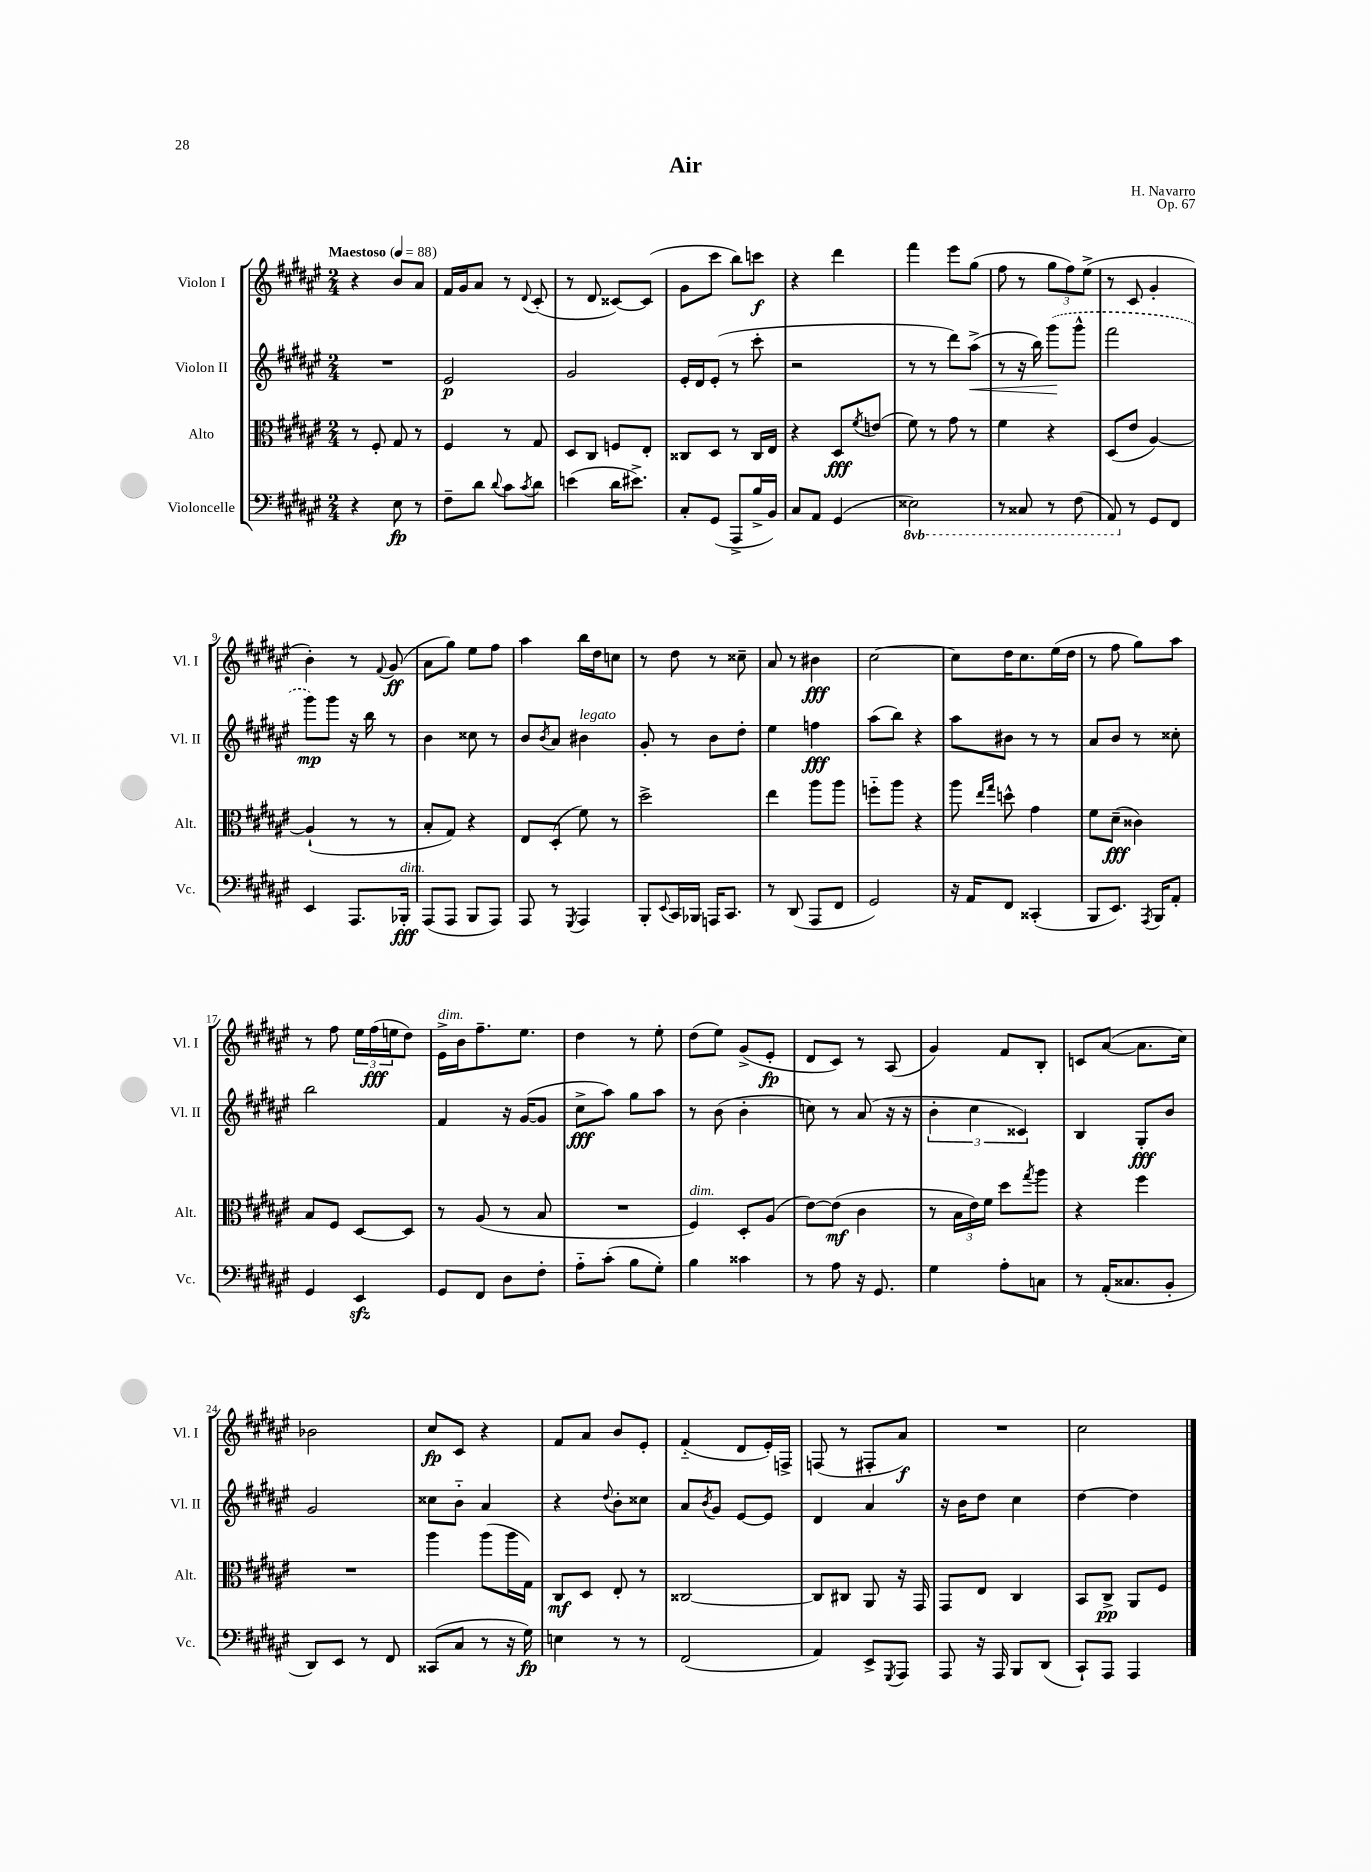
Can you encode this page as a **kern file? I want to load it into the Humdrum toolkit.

**kern	**kern	**kern	**kern
*staff4	*staff3	*staff2	*staff1
*clefF4	*clefC3	*clefG2	*clefG2
*k[f#c#g#d#a#e#]	*k[f#c#g#d#a#e#]	*k[f#c#g#d#a#e#]	*k[f#c#g#d#a#e#]
*M2/4	*M2/4	*M2/4	*M2/4
*MM88	*MM88	*MM88	*MM88
4r	8r	2r	4r
.	8F#'/	.	.
8E#\	8G#/	.	8b/L
8r	8r	.	8a#/J
=	=	=	=
8F#~\L	4F#/	2e#/	16f#/LL
.	.	.	16g#/J
8d#\J	.	.	8a#/J
8qqd#/	.	.	.
8c#\L	8r	.	8r
8qc#/	.	.	8qqd#/
8d#\J	8G#/	.	(8c#'/
=	=	=	=
(4e\	8D#/L	2g#/	8r
.	8C#/J	.	8d#/
16d#\LK	8F/L	.	[8c##/L)
8.e#^\J)	.	.	.
.	8E#'/J	.	(8c##/]J
=	=	=	=
8C#'/L	8C##/L	16e#'/LL	8g#\L
.	.	16d#/J	.
(8GG#/J	8D#/J	(8e#'/J	8ccc#\J
8AAA#^/L	8r	8r	8bb\L)
16B^/L	16C##/LL	8ccc#'\	8ccc\J
16BB/JJ)	16E#/JJ	.	.
=	=	=	=
8C#/L	4r	2r	4r
8AA#/J	.	.	.
(4GG#/	8D#/L	.	4ddd#\
.	8qf#/	.	.
.	(8e/J	.	.
=	=	=	=
2EE##\)	8f#\)	8r	4fff#\
.	8r	8r	.
.	8g#\	8ddd#\L)	8eee#\L
.	8r	(8aa#^\J	(8gg#\J
=	=	=	=
8r	4f#\	8r	8ff#\
8CC##/	.	16r	8r
.	.	16bb\)	.
8r	4r	(8ggg#\L	12gg#\L
.	.	.	12ff#\)
(8FF#\	.	8ggg#^^\J	.
.	.	.	(12ee#^\J
=	=	=	=
8AAA#/)	(8D#/L	2fff#\	8r
8r	8e#/J	.	8c#/
8GG#/L	[4A#/)	.	4g#'/
8FF#/J	.	.	.
=	=	=	=
4EE#/	(4A#`/]	8ggg#\L)	4b'\)
.	.	8ggg#\J	.
8.AAA#/L	8r	16r	8r
.	.	16bb\	.
.	.	.	8qqf#/
.	8r	8r	(8g#/
16BBB-'/Jk	.	.	.
=	=	=	=
(8AAA#/L	8B'/L	4b\	8a#\L
8AAA#/J	8G#/J)	.	8gg#\J)
8BBB/L	4r	8cc##\	8ee#\L
8AAA#/J)	.	8r	8ff#\J
=	=	=	=
8AAA#/	8E#/L	8b/L	4aa#\
.	.	8qb/	.
8r	(8D#'/J	8a#/J	.
8qGGG#/	.	.	.
4AAA#/	8f#\)	4b#\	16bb\LL
.	.	.	16dd#\J
.	8r	.	8cc\J
=	=	=	=
8BBB'/L	2dd#^\	8g#'/	8r
8qqEE#/	.	.	.
16CC#/L	.	8r	8dd#\
16BBB-/JJ	.	.	.
16AAA/LK	.	8b\L	8r
8.CC#/J	.	.	.
.	.	8dd#'\J	8cc##~\
=	=	=	=
8r	4ee#\	4ee#\	8a#/
(8DD#/	.	.	8r
8AAA#/L	8aa#\L	4ff\	4b#\
8FF#/J	8aa#\J	.	.
=	=	=	=
2GG#/)	8ff'~\L	(8aa#\L	[2cc#\
.	8aa#\J	8bb\J)	.
.	4r	4r	.
=	=	=	=
16r	8aa#\	8aa#\L	8cc#\]L
16AA#/LK	.	.	.
.	16qqee#/LL	.	.
.	16qqgg#/JJ	.	.
8FF#/J	8dd^^\	8b#\J	16dd#\K
.	.	.	8.cc#\
(4CC##'/	4g#\	8r	.
.	.	8r	(16ee#\L
.	.	.	16dd#\JJ
=	=	=	=
8BBB/L	8f#\L	8a#/L	8r
8.EE#/J)	(8d#~\J	8b/J	8ff#\
.	4c##\)	8r	8gg#\L)
8qAAA#/	.	.	.
16BBB/LK	.	.	.
8AA#'/J	.	8cc##'\	8aa#\J
=	=	=	=
4GG#/	8B/L	2bb\	8r
.	8F#/J	.	8ff#\
4EE#/	[8D#/L	.	24ee#\LL
.	.	.	(24ff#\
.	.	.	24ee\J
.	8D#/]J	.	8dd#\J)
=	=	=	=
8GG#/L	8r	4f#/	16e#^\LL
.	.	.	16b\J
8FF#/J	(8A#/	.	8.ff#~\
8D#\L	8r	16r	.
.	.	([16g#/LK	8.ee#\J
8F#'\J	8B/	8g#/]J	.
=	=	=	=
8A#'~\L	2r	8cc#^\L	4dd#\
(8c#'\J	.	8aa#\J)	.
8B\L	.	8gg#\L	8r
8G#'\J)	.	8aa#\J	8ee#'\
=	=	=	=
4B\	4F#/)	8r	(8dd#\L
.	.	(8b\	8ee#\J)
4c##\	8D#'/L	4b'\	(8g#^/L
.	(8A#/J	.	8e#'/J
=	=	=	=
8r	[8e#\L)	8cc\)	8d#/L
8A#\	(8e#\]J	8r	8c#/J)
16r	4c#\	(8a#/	8r
8.GG#/	.	.	.
.	.	16r	(8A#/
.	.	16r	.
=	=	=	=
4G#\	8r	6b'\	4g#/)
.	24B\LL	.	.
.	24e#\)	6cc#\	.
.	24f#\JJ	.	.
8A#'\L	8dd#\L	.	8f#/L
.	.	6c##/)	.
.	8qgg#/	.	.
8C\J	8aa#\J	.	8B'/J
=	=	=	=
8r	4r	4B/	8c/L
(16AA#'/LK	.	.	([8a#/J
8.C##/	.	.	.
.	4ff#\	8G#'/L	8.a#\]L
8BB'/J	.	8b/J	.
.	.	.	16cc#\Jk)
=	=	=	=
8DD#/L)	2r	2g#/	2b-\
8EE#/J	.	.	.
8r	.	.	.
8FF#/	.	.	.
=	=	=	=
(8CC##/L	4aa#\	8cc##\L	8cc#/L
8C#/J	.	8b'~\J	8c#/J
8r	(8aa#\L	4a#/	4r
16r	16aa#\L	.	.
16G#\)	16G#\JJ)	.	.
=	=	=	=
4E\	8C#/L	4r	8f#/L
.	8D#/J	.	8a#/J
.	.	8qqdd#/	.
8r	8E#'/	8b'\L	8b/L
8r	8r	8cc##\J	8e#'/J
=	=	=	=
(2FF#/	[2C##/	8a#/L	(4f#'~/
.	.	8qb/	.
.	.	8g#/J	.
.	.	[8e#/L	8d#/L
.	.	8e#/]J	16e#'/L)
.	.	.	16F^/JJ
=	=	=	=
4AA#/)	8C##/]L	4d#/	(8F/
.	8C#/J	.	8r
8EE#^/L	8AA#/	4a#/	8F#'/L
8qGGG#/	.	.	.
8AAA#/J	16r	.	8a#/J)
.	16GG#/	.	.
=	=	=	=
8AAA#/	8GG#/L	16r	2r
.	.	16b\LK	.
16r	8E#/J	8dd#\J	.
16AAA#/	.	.	.
8BBB/L	4C#/	4cc#\	.
(8DD#/J	.	.	.
=	=	=	=
8CC#`/L)	8BB/L	[4dd#\	2cc#\
8AAA#/J	8C#^/J	.	.
4AAA#/	8AA#/L	4dd#\]	.
.	8F#/J	.	.
==	==	==	==
*-	*-	*-	*-
